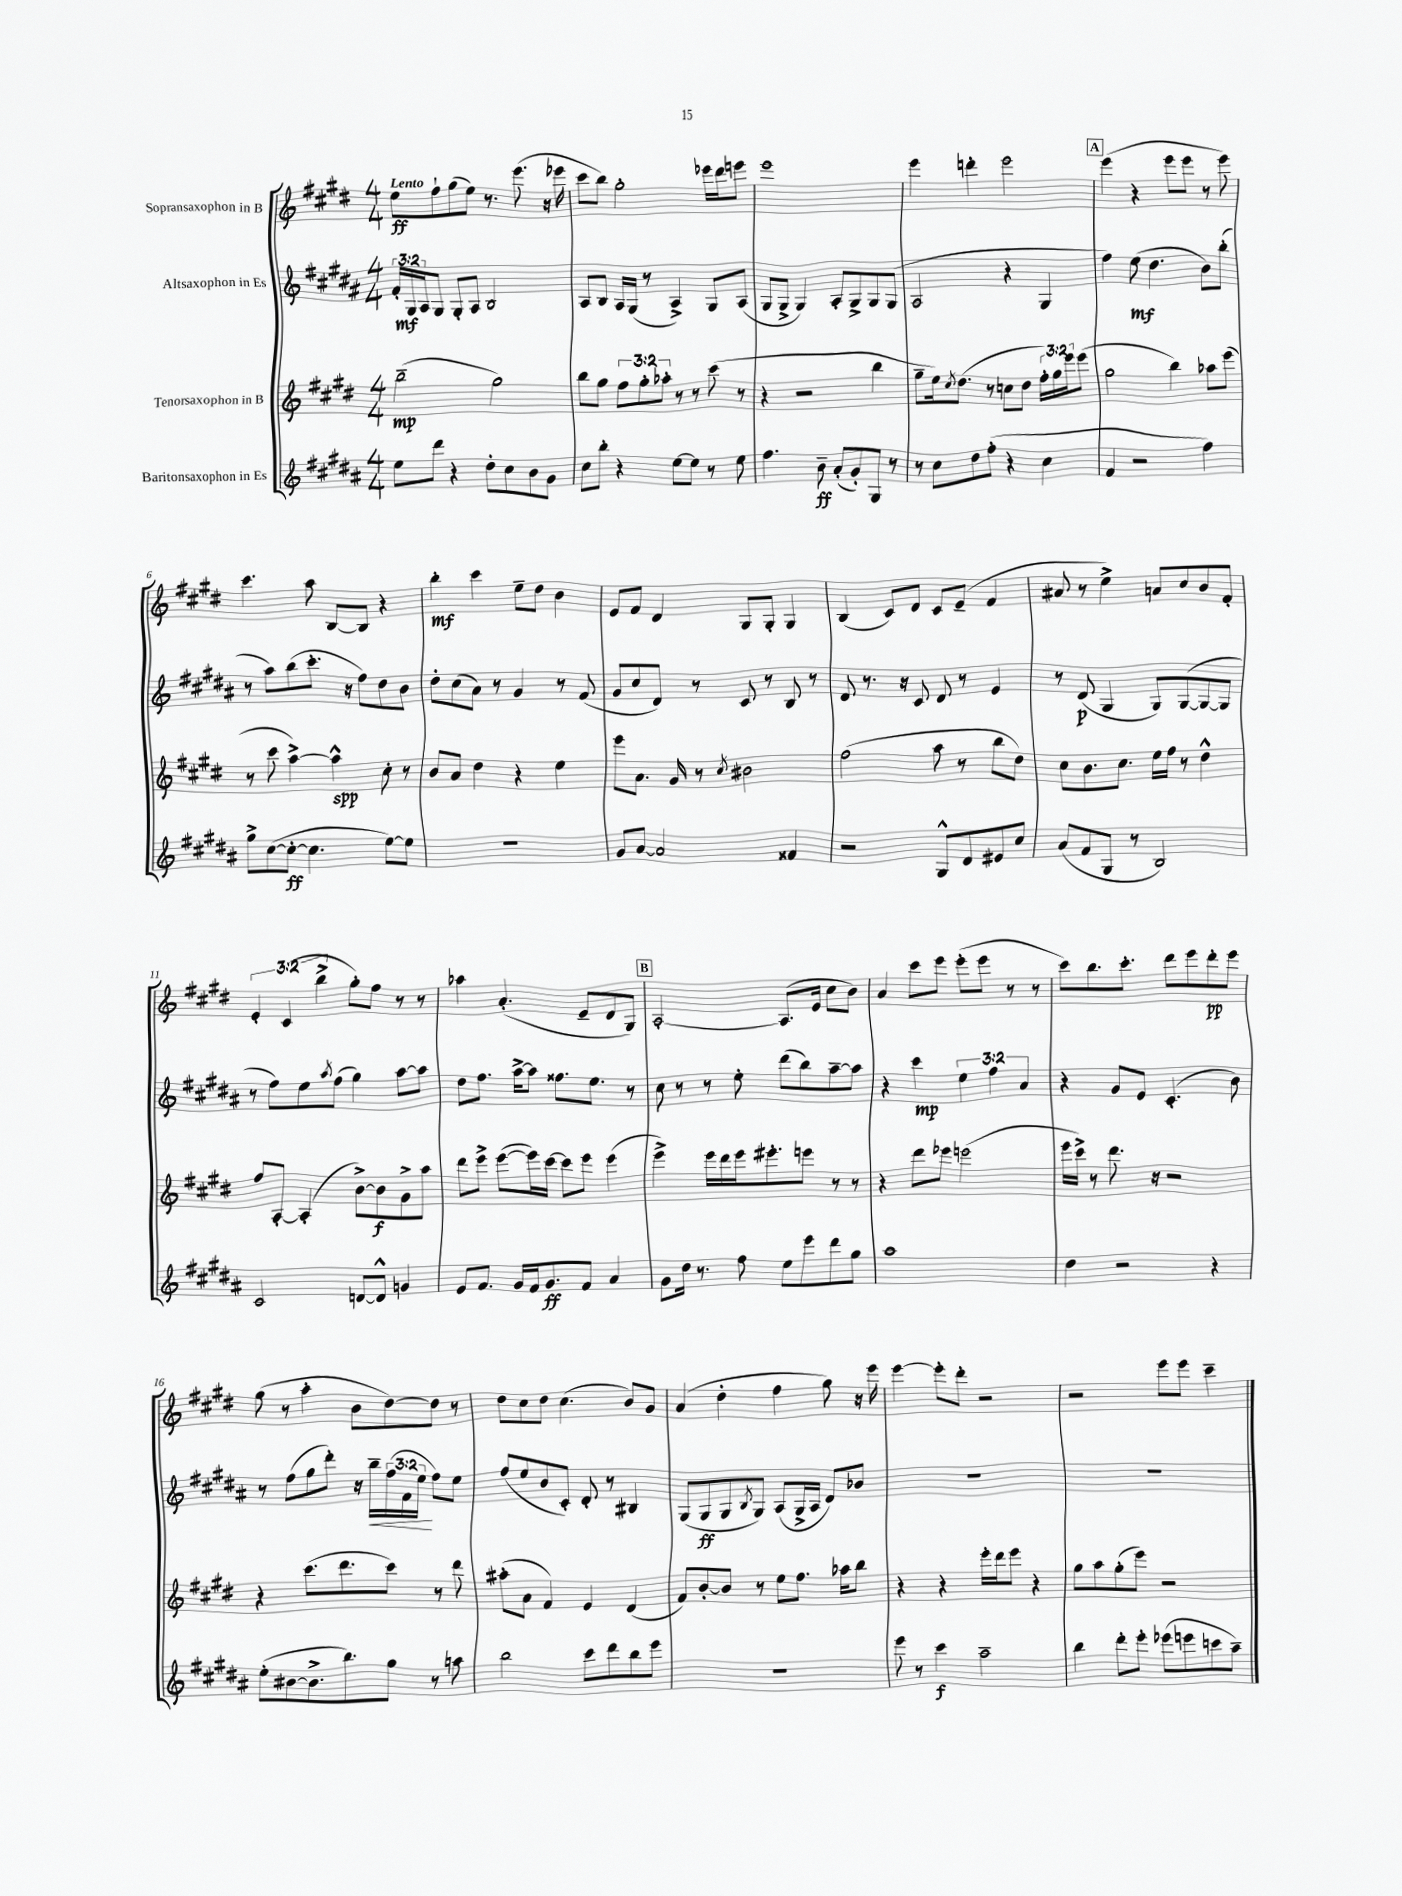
<<
\new StaffGroup <<
\new Staff = "s0" \with { instrumentName = "Sopransaxophon in B" } {
    \clef treble \key e \major \numericTimeSignature \time 4/4 \override Staff.TupletNumber.text = #tuplet-number::calc-fraction-text \tempo "Lento"
    e''8\ff fis''8-! gis''8( e''8) r8. e'''8.( r16 ees'''16 |
    cis'''8 b''8) gis''2-. ees'''16 dis'''16 e'''8 |
    e'''1 |
    e'''4 d'''4-. e'''2 |
    \mark \markup { \box "A" } e'''4( r4 e'''8 e'''8 r8 e'''8) |
    cis'''4. a''8 b8~ b8 r4 |
    b''4-.\mf cis'''4 e''8-- dis''8 b'4 |
    e'8 fis'8 dis'4 gis8 gis8-. gis4 |
    b4( cis'8) dis'8 cis'8 e'8--( fis'4 |
    ais'8 r8 e''4->) a'8 cis''8 b'8 fis'8-. |
    \tuplet 3/2 { e'4-. cis'4( b''4-> } gis''8-.) fis''8 r8 r8 |
    aes''4 a'4.-.( e'8-- dis'8 gis8) |
    \mark \markup { \box "B" } a2~-. a8.( e'16 cis''8 b'8) |
    a'4 cis'''8 e'''8 e'''8-.( e'''8 r8 r8 |
    cis'''8) b''8. cis'''8.-. dis'''8 e'''8 dis'''8-.\pp e'''8 |
    gis''8( r8 a''4-. b'8 dis''8~) dis''8 r8 |
    dis''8 cis''8 dis''8 cis''4.( b'8) gis'8 |
    a'4( dis''4-. fis''4 gis''8) r16 e'''16 |
    e'''4~ e'''8-. dis'''8-. r2 |
    r2 e'''8 e'''8 cis'''4-- \bar "|." |
}
\new Staff = "s1" \with { instrumentName = "Altsaxophon in Es" } {
    \clef treble \key b \major \numericTimeSignature \time 4/4 \override Staff.TupletNumber.text = #tuplet-number::calc-fraction-text
    \tuplet 3/2 { fis'16-.\mf gis16 ais16 } gis8 gis8-. ais8 b2 |
    ais8 b8 ais16 gis16( r8 ais4->) gis8 ais8( |
    gis8 gis8-> gis4) ais8-. gis8-> gis8 gis8( |
    ais2 r4 gis4 |
    \mark \markup { \box "A" } fis''4) e''8\mf( dis''4. b'8) b''8-.( |
    r8 ais''8) b''8( cis'''8.-. r16 fis''8) dis''8 b'8 |
    dis''8-. cis''8( ais'8) r8 gis'4 r8 fis'8( |
    gis'8 cis''8 dis'8) r8 cis'8 r8 b8 r8 |
    dis'8 r8. r16 cis'8 dis'8 r8 e'4 |
    r8 dis'8\p( gis4 gis8) gis8~( gis8~ gis8 |
    r8 fis''8) e''8 \acciaccatura { ais''8 } fis''8( gis''4) ais''8~ ais''8 |
    dis''8 fis''8. ais''16~-> ais''8 fisis''8. e''8. r8 |
    \mark \markup { \box "B" } cis''8 r8 r8 e''8-. dis'''8( b''8) ais''8~-- ais''8 |
    r4 cis'''4\mp \tuplet 3/2 { e''4 fis''4 ais'4 } |
    r4 gis'8 e'8 cis'4.-.( b'8) |
    r8 fis''8( gis''8 dis'''8-.) r16 b''16--\< \tuplet 3/2 { fis''16( fis'16 e''16\! } fis''8) e''8 |
    fis''8( e''8 b'8 cis'8-.) dis'8-. r8 bis4 |
    gis8( gis8\ff gis8 \acciaccatura { b8 } gis8) ais8( gis16-> ais16 dis'8) bes'8 |
    R1 |
    R1 \bar "|." |
}
\new Staff = "s2" \with { instrumentName = "Tenorsaxophon in B" } {
    \clef treble \key e \major \numericTimeSignature \time 4/4 \override Staff.TupletNumber.text = #tuplet-number::calc-fraction-text
    b''2--\mp( gis''2) |
    b''8 gis''8 \tuplet 3/2 { fis''8 gis''8-. aes''8-. } r8 r8 cis'''8( r8 |
    r4 r2 b''4 |
    gis''8-- e''16) \acciaccatura { cis''8 } dis''8.( r8 c''8 dis''8 \tuplet 3/2 { fis''16-.) gis''16 e'''16 } e'''8( |
    \mark \markup { \box "A" } gis''2 b''4) aes''8 e'''8( |
    r8 cis'''8 a''4~->) a''4-^\spp cis''8-. r8 |
    b'8 a'8 dis''4 r4 e''4 |
    e'''8 a'8. gis'16 r8 \acciaccatura { cis''8 } bis'2 |
    fis''2( a''8 r8 b''8 dis''8) |
    cis''8 b'8. cis''8. e''16 fis''16 r8 dis''4-^ |
    fis''8 a8~-. a4-.( b'8~->) b'8\f gis'8-> a''8 |
    dis'''8 e'''8-> e'''8~( e'''16) cis'''16~ cis'''8 e'''8 e'''4( |
    \mark \markup { \box "B" } e'''4->) e'''16 dis'''16 e'''16 eis'''8.-. e'''8 r8 r8 |
    r4 dis'''8 ees'''8 e'''2( |
    e'''16 cis'''16->) r8 dis'''8. r16 r2 |
    r4 cis'''8.( dis'''8. cis'''8) r8 dis'''8 |
    ais''8-.( a'8 fis'4) e'4 dis'4( |
    fis'8) b'8~-. b'8 r8 e''8 fis''8. aes''16 b''8 |
    r4 r4 e'''16-. dis'''16 e'''8 r4 |
    gis''8 a''8 gis''8-.( e'''8) r2 \bar "|." |
}
\new Staff = "s3" \with { instrumentName = "Baritonsaxophon in Es" } {
    \clef treble \key b \major \numericTimeSignature \time 4/4
    e''8 dis'''8 r4 dis''8-. cis''8 b'8 gis'8 |
    cis''8 b''8-. r4 e''8~ e''8 r8 e''8 |
    fis''4. b'8--\ff ais'8-.( gis'8-.) gis8 r8 |
    r8 cis''8 dis''8 fis''8-.( r4 cis''4 |
    \mark \markup { \box "A" } fis'4 r2 fis''4) |
    gis''8-> cis''8~( cis''8~-.\ff cis''4. e''8~) e''8 |
    r1 |
    gis'8 ais'8~ ais'2 fisis'4 |
    r2 gis8-^ dis'8 eis'8 cis''8 |
    ais'8( fis'8 gis8 r8 b2) |
    cis'2 d'8~ d'8-^ g'4 |
    e'8 fis'8. gis'16 fis'16 gis'8.\ff fis'8 ais'4 |
    \mark \markup { \box "B" } gis'8 dis''16 r8. fis''8 e''8 e'''8 dis'''8 gis''8 |
    ais''1 |
    dis''4 r2 r4 |
    e''8-.( bis'8~ bis'8.-> b''8.) gis''8 r8 a''8 |
    b''2 cis'''8 dis'''8 b''8 e'''8 |
    R1 |
    e'''8 r8 cis'''4\f ais''2-- |
    b''4 dis'''8-. e'''8-. ees'''8( e'''8 c'''8 ais''8--) \bar "|." |
}
>>
>>
